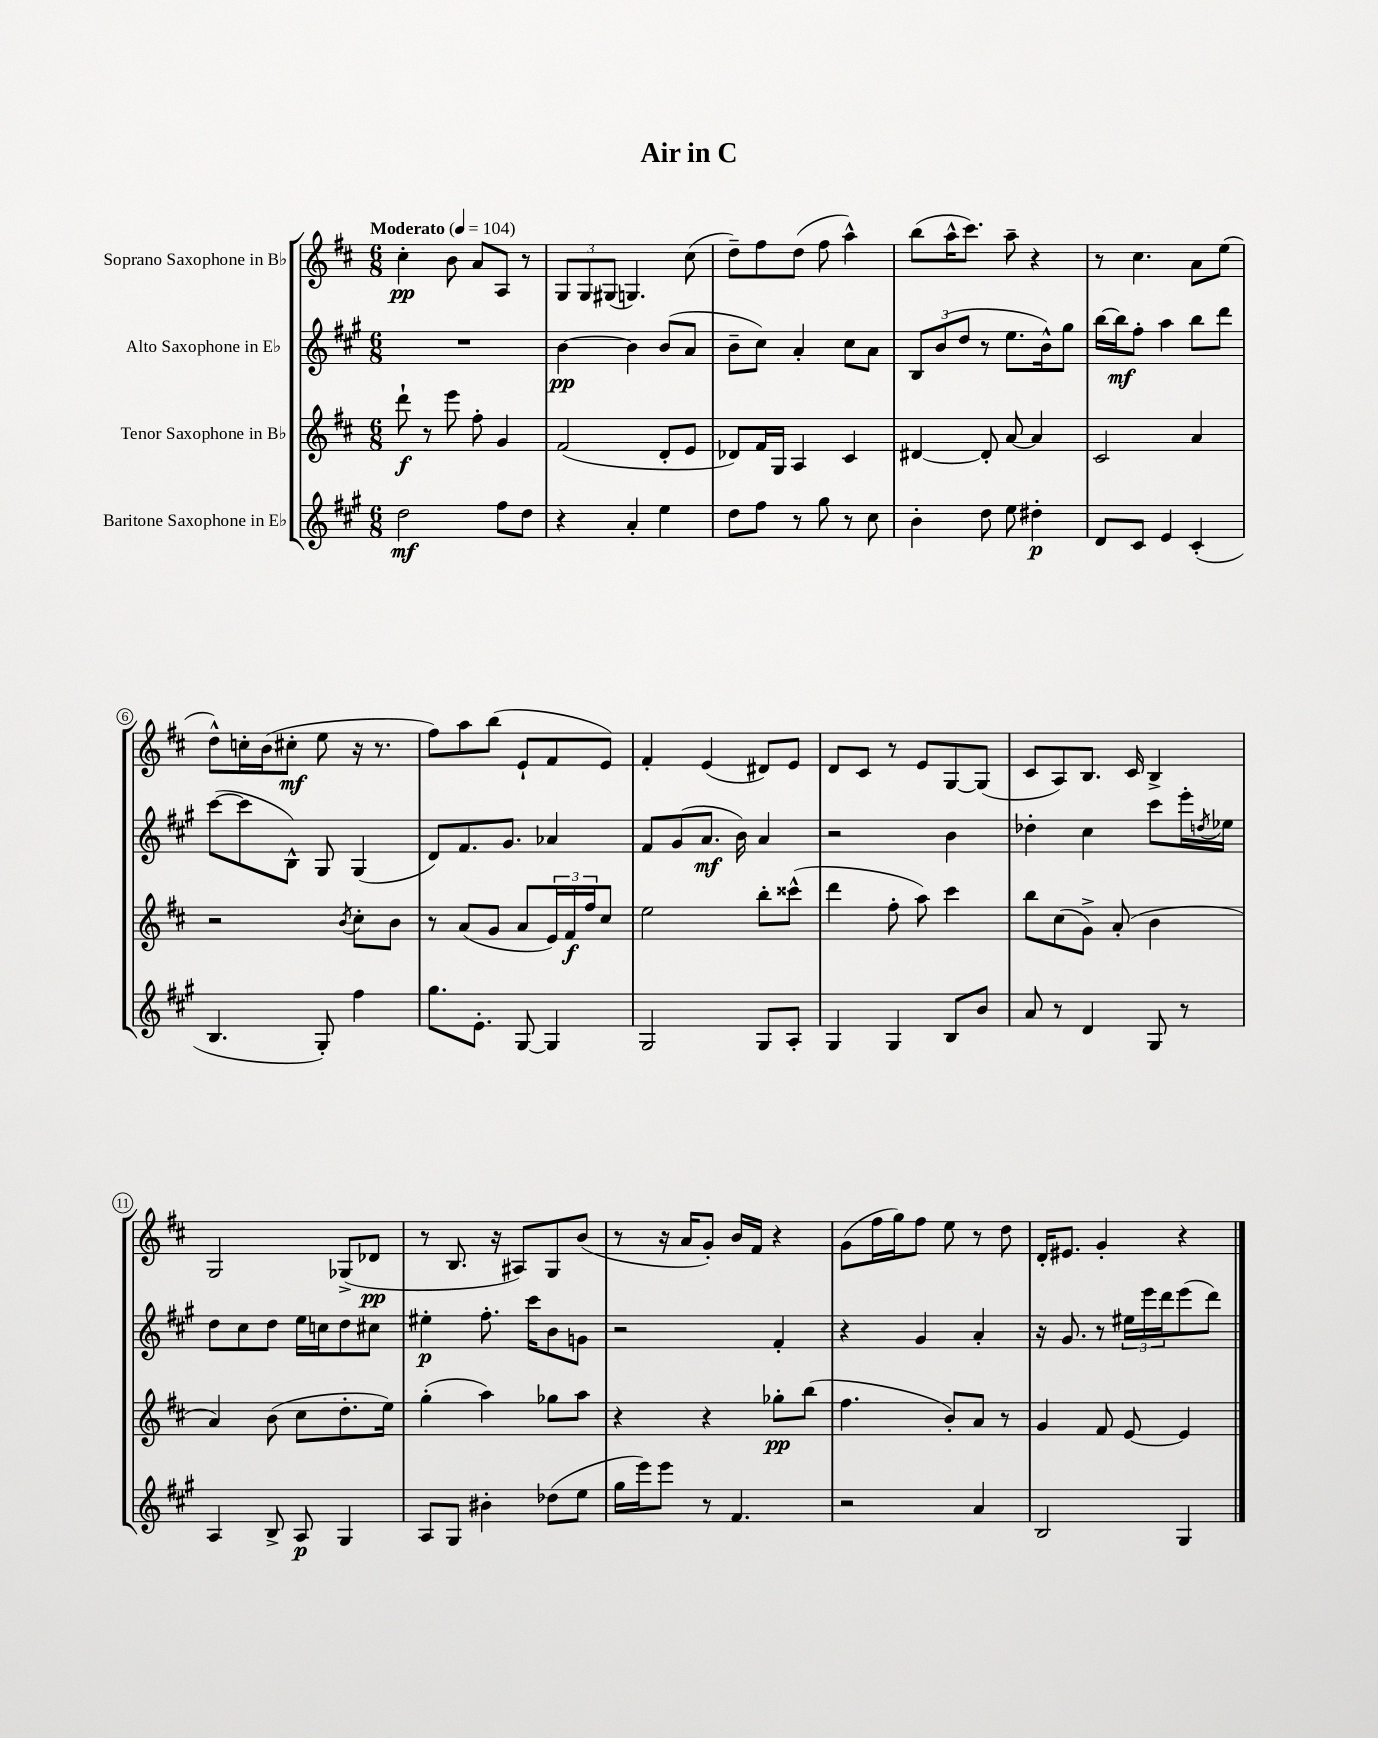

**kern	**kern	**kern	**kern
*staff4	*staff3	*staff2	*staff1
*clefG2	*clefG2	*clefG2	*clefG2
*k[f#c#g#]	*k[f#c#]	*k[f#c#g#]	*k[f#c#]
*M6/8	*M6/8	*M6/8	*M6/8
*MM104	*MM104	*MM104	*MM104
2dd\	8ddd`\	2.r	4cc#'\
.	8r	.	.
.	8eee\	.	8b\
.	8ff#'\	.	8a/L
8ff#\L	4g/	.	8A/J
8dd\J	.	.	8r
=	=	=	=
4r	(2f#/	[4b\	12G/L
.	.	.	12G/
.	.	.	(12G#/J
4a'/	.	4b\]	4.G/)
4ee\	8d'/L	(8b/L	.
.	8e/J	8a/J	(8cc#\
=	=	=	=
8dd\L	8d-/L)	8b~\L	8dd~\L)
8ff#\J	16f#/L	8cc#\J)	8ff#\
.	16G/JJ	.	.
8r	4A/	4a'/	(8dd\J
8gg#\	.	.	8ff#\
8r	4c#/	8cc#\L	4aa^^\)
8cc#\	.	8a\J	.
=	=	=	=
4b'\	[4d#/	12B/L	(8bb\L
.	.	(12b/	.
.	.	.	16aa^^\K
.	.	12dd/J	.
.	.	.	8.ccc#\J)
8dd\	8d#'/]	8r	.
8ee\	[8a/	8.ee\L	8aa~\
4dd#'\	4a/]	.	4r
.	.	16b^^\k)	.
.	.	8gg#\J	.
=	=	=	=
8d/L	2c#/	[16bb\LL	8r
.	.	16bb\]J	.
8c#/J	.	8ff#'\J	4.cc#\
4e/	.	4aa\	.
(4c#'/	4a/	8bb\L	8a\L
.	.	8ddd\J	(8ee\J
=	=	=	=
4.B/	2r	([8ccc#\L	8dd^^\L)
.	.	8ccc#\]	16cc'\L
.	.	.	(16b\J
.	.	8B^^\J)	8cc#'\J
8G#'/)	.	8G#/	8ee\
.	8qb/	.	.
4ff#\	8cc#'\L	(4G#/	16r
.	.	.	8.r
.	8b\J	.	.
=	=	=	=
8.gg#\L	8r	8d/L)	8ff#\L)
.	(8a/L	8.f#/	8aa\
8.e'\J	.	.	.
.	8g/J	.	(8bb\J
.	.	8.g#/J	.
[8G#/	8a/L	.	8e`/L
4G#/]	24e/L)	4a-/	8f#/
.	24f#/	.	.
.	24ff#/J	.	.
.	8cc#/J	.	8e/J)
=	=	=	=
2G#/	2ee\	8f#/L	4f#'/
.	.	(8g#/	.
.	.	8.a/J	(4e/
.	.	16b\)	.
8G#/L	8bb'\L	4a/	8d#/L)
8A'/J	(8ccc##^^\J	.	8e/J
=	=	=	=
4G#/	4ddd\	2r	8d/L
.	.	.	8c#/J
4G#/	8ff#'\	.	8r
.	8aa\)	.	8e/L
8B/L	4ccc#\	4b\	[8G/
8b/J	.	.	(8G/]J
=	=	=	=
8a/	8bb\L	4dd-'\	8c#/L
8r	(8cc#\	.	8A/)
4d/	8g^\J)	4cc#\	8.B/J
.	(8a'/	.	.
.	.	.	16c#/
8G#/	4b\	8ccc#\L	4B^/
8r	.	16eee'\L	.
.	.	8qdd/	.
.	.	16ee-\JJ	.
=	=	=	=
4A/	4a/)	8dd\L	2G/
.	.	8cc#\	.
8B^/	(8b\	8dd\J	.
8A/	8cc#\L	16ee\LL	.
.	.	16cc\J	.
4G#/	8.dd'\	8dd\	(8G-^/L
.	.	8cc#\J	8d-/J
.	16ee\Jk)	.	.
=	=	=	=
8A/L	(4gg'\	4ee#'\	8r
8G#/J	.	.	8.B/
4b#'\	4aa\)	8.ff#'\	.
.	.	.	16r
.	.	.	8A#/L)
.	.	16ccc#\LK	.
(8dd-\L	8gg-\L	8b\	8G/
8ee\J	8aa\J	8g\J	(8b/J
=	=	=	=
16gg#\LL	4r	2r	8r
16eee\J)	.	.	.
8eee\J	.	.	16r
.	.	.	16a/LK
8r	4r	.	8g'/J)
4.f#/	.	.	16b/LL
.	.	.	16f#/JJ
.	8gg-'\L	4f#'/	4r
.	(8bb\J	.	.
=	=	=	=
2r	4.ff#\	4r	(8g\L
.	.	.	16ff#\L
.	.	.	16gg\J)
.	.	4g#/	8ff#\J
.	8b'/L)	.	8ee\
4a/	8a/J	4a'/	8r
.	8r	.	8dd\
=	=	=	=
2B/	4g/	16r	16d'/LK
.	.	8.g#/	8.e#/J
.	8f#/	8r	4g'/
.	[8e/	24ee#\LL	.
.	.	24eee\	.
.	.	24ddd\J	.
4G#/	4e/]	(8eee\	4r
.	.	8ddd\J)	.
==	==	==	==
*-	*-	*-	*-
